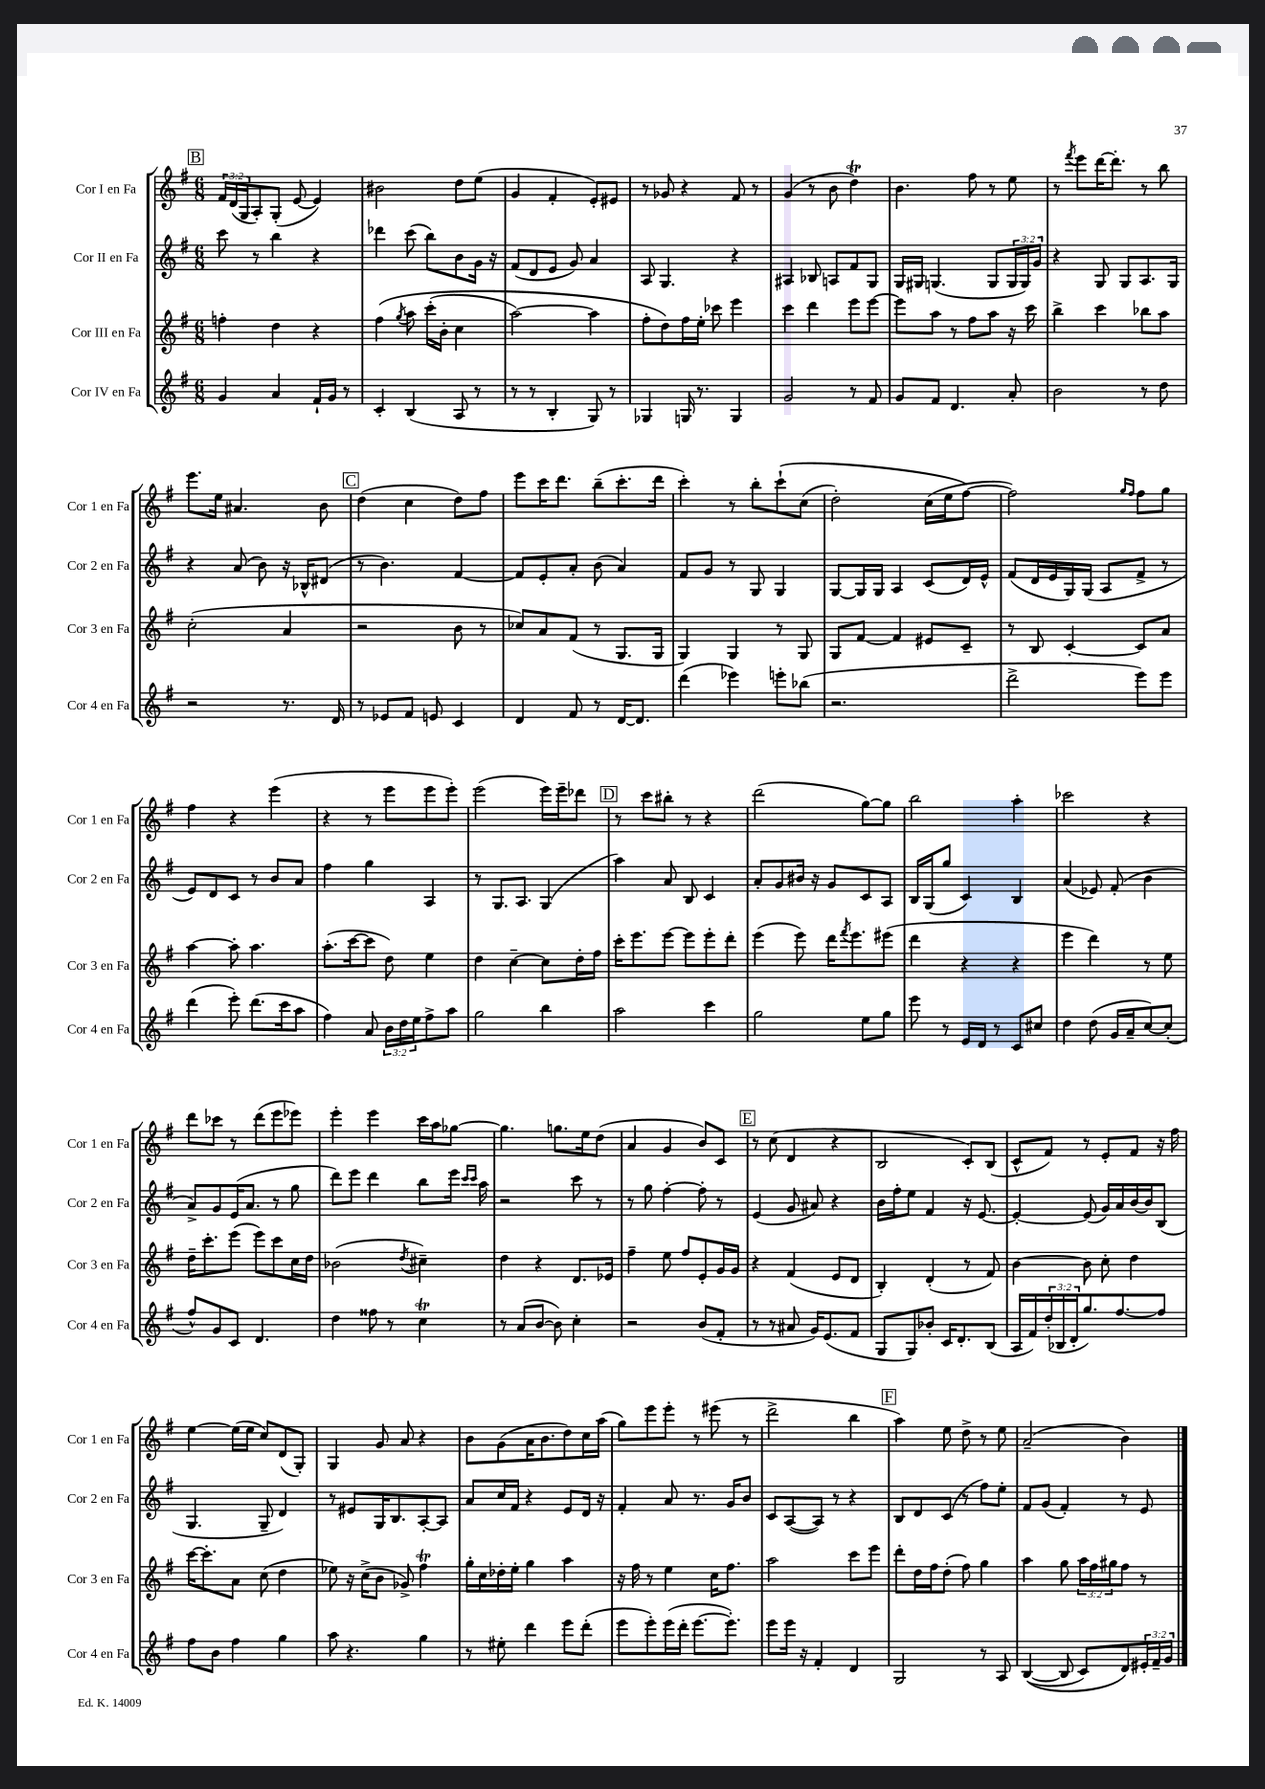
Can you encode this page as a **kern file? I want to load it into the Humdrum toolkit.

**kern	**kern	**kern	**kern
*part4	*part3	*part2	*part1
*staff4	*staff3	*staff2	*staff1
*I"Cor IV en Fa	*I"Cor III en Fa	*I"Cor II en Fa	*I"Cor I en Fa
*I'Cor 4 en Fa	*I'Cor 3 en Fa	*I'Cor 2 en Fa	*I'Cor 1 en Fa
*clefG2	*clefG2	*clefG2	*clefG2
*k[f#]	*k[f#]	*k[f#]	*k[f#]
*M6/8	*M6/8	*M6/8	*M6/8
!!LO:REH:place=s1:t=B
=48	=48	=48	=48
4g/	4ffn'\	8ccc\	24f#/LL
.	.	.	(24d/
.	.	.	24G/J
.	.	8r	8A'/)
4a/	4dd\	4bb\	(8G'/J
.	.	.	[8e/
16f#`/LL	4r	4r	4e/])
16g/JJ	.	.	.
8r	.	.	.
=49	=49	=49	=49
4c'/	(4ff#\	4ddd-X\	2b#X\
.	8qgg/	.	.
(4B/	8aa\	(8ccc\	.
.	(16ccc'\LL	8bb\L)	.
.	16b'\JJ	.	.
8A/	4cc\	8b\	8dd\L
8r	.	16g\Jk	(8ee\J
.	.	16r	.
=50	=50	=50	=50
8r	[2aa\)	(8f#/L	4g/
8r	.	8d/	.
4B'/	.	8e/J	4f#'/
.	.	8g/)	.
8G/)	4aa\]	4a/	8e'/L)
8r	.	.	8e#X/J
=51	=51	=51	=51
4G-X/	8ff#'\L	8A/	8r
.	8dd\)	4.G/	8g-X/
16Gn/	16ff#\L	.	4r
8.r	16ee'\JJ	.	.
.	8ccc-X\	.	.
4G/	4eee\	4r	8f#/
.	.	.	8r
=52	=52	=52	=52
2g/	4ccc\	4A#X/	(4g/
.	4ddd\	8B-X/	8r
.	.	8An/L	8b\
8r	8eee\L	8f#/	4ddT\)
8f#/	[8eee\J	8G/J	.
=53	=53	=53	=53
8g/L	8eee\L]	16G/LL	4.b\
.	.	16G#X/JJ	.
8f#/J	8aa\J	(4.Gn/	.
4.d/	8r	.	.
.	8ff#\L	.	8ff#\
.	8aa\J	8G/L	8r
8a'/	16r	24G/L	8ee\
.	.	24G/)	.
.	16ccc\	.	.
.	.	24g/JJ	.
=54	=54	=54	=54
2b\	4bb^\	4r	8r
.	.	.	8qfff#/
.	.	.	8eee\L
.	4ccc\	8G/	[16ddd\K
.	.	.	8.ddd'\J]
.	.	8G/L	.
8r	8bb-X\L	8.A/	8r
8dd\	8aa\J	.	8bb\
.	.	16G/Jk	.
!!LO:LB:g=z
=55	=55	=55	=55
2r	(2cc'\	4r	8.eee\L
.	.	.	16ee\Jk
.	.	(8a/	4.a#X/
.	.	8b\)	.
8.r	4a/	16r	.
.	.	16B-X^^/KL	.
.	.	(8d#X/J	8b\
16d/	.	.	.
!!LO:REH:place=s1:t=C
=56	=56	=56	=56
8r	2r	8r	(4dd\
8e-X/L	.	4.b\)	.
8f#/J	.	.	4cc\
8en/	.	.	.
4c/	8b\	[4f#/	8dd\L)
.	8r	.	8ff#\J
=57	=57	=57	=57
4d/	8cc-X/L)	8f#/L]	8eee\L
.	8a/	8e'/	16ccc\K
.	.	.	8.ddd\J
8f#/	(8f#/J	8a'/J	.
8r	8r	(8b\	(8bb~\L
[16d/KL	8.G/L	4a/)	8.ccc'\
8.d/J]	.	.	.
.	16G/Jk	.	16ddd\Jk
=58	=58	=58	=58
(4ddd\	4G/)	8f#/L	4ccc'\)
.	.	8g/J	.
4eee-X\)	4G/	8r	8r
.	.	8G/	8bb'\L
8eeen'\L	8r	4G/	(8ccc`\
(8bb-X\J	8G/	.	(8cc\J
=59	=59	=59	=59
2.r	8G/L	[8G/L	2dd'\)
.	[8f#/J	16G/L]	.
.	.	16G/JJ	.
.	4f#/]	4A/	.
.	8e#X/L	(8c/L	(16cc\LL
.	.	.	16ee\J
.	8c~/J	16d/L)	[8ff#\J)
.	.	16e^^/JJ	.
=60	=60	=60	=60
2ddd^\	8r	(8f#/L	2ff#\])
.	8B/	16d/L	.
.	.	16e/	.
.	[4c'/	16G/)	.
.	.	(16G/JJ	.
.	.	8A/L	.
.	.	.	16qqgg/LL
.	.	.	16qqff#/JJ
8eee\L)	8c/L]	8f#^/J	8ff#\L
8eee\J	8a/J	8r	8gg\J
!!LO:LB:g=z
=61	=61	=61	=61
(4ddd\	[4aa\	8e/L)	4ff#\
.	.	8d/	.
8eee'\)	8aa'\]	8c/J	4r
(8.ddd\L	4.aa\	8r	.
.	.	8b/L	(4eee\
16ccc\k	.	.	.
8aa\J	.	8a/J	.
=62	=62	=62	=62
4ff#\)	(8.aa'\L	4ff#\	4r
.	[16ccc\k	.	.
8a/	8ccc\J]	4gg\	8r
24b\LL	8dd\)	.	8eee\L
24dd\	.	.	.
24ee\J	.	.	.
8ff#^\	4ee\	4A/	8eee\
8aa\J	.	.	8eee'\J)
=63	=63	=63	=63
2gg\	4dd\	8r	(2eee\
.	.	8.G/L	.
.	[4cc~\	.	.
.	.	8.A/J	.
4bb\	8cc\L]	(4G/	16eee\LL)
.	.	.	16eee~\J
.	16dd'\L	.	8ddd-X\J
.	16ff#\JJ	.	.
!!LO:REH:place=s1:t=D
=64	=64	=64	=64
2aa\	16ccc'\KL	4aa\)	8r
.	8.eee\	.	.
.	.	.	8ccc\L
.	[8eee\J	8a/	8bb#X'\J
.	8eee\L]	8B/	8r
4ccc\	8eee'\	4c/	4r
.	8ddd'\J	.	.
=65	=65	=65	=65
2gg\	(4eee\	8a'/L	(2ddd\
.	.	8g/	.
.	8eee\)	16b#X/Jk	.
.	.	16r	.
.	16ddd\KL	8g/L	.
.	8qfff#/	.	.
.	8.eee\	.	.
8ee\L	.	8c/	[8gg\L)
8gg\J	(8eee#X\J	8A/J	8gg\J]
=66	=66	=66	=66
8eee\	4ddd\	16B/LL	2bb\
.	.	(16G/J	.
8r	.	8gg/J	.
16e/LL	4r	4c/)	.
16d/JJ	.	.	.
8r	.	.	.
8c/L	4r	4B/	4aa'\
8cc#X/J	.	.	.
=67	=67	=67	=67
4dd\	4eee\	(4a/	2ccc-X\
(8dd\	4ddd\)	8e-X/)	.
16g/LL	.	(8f#'/	.
16a~/J	.	.	.
[8cc/)	8r	4b\	4r
(8cc'/J]	8ee\	.	.
!!LO:LB:g=z
=68	=68	=68	=68
8ff#^^/L)	16dd~\KL	8a^/L)	8ddd\L
.	8.ccc'\	.	.
8g/	.	8g/	8ccc-X\J
8c/J	(8eee\J	(16e/K	8r
.	.	8.a/J	.
4.d/	8eee\L)	.	(8ddd\L
.	8ccc\	8r	8eee\
.	16cc\L	8gg\	8eee-X\J)
.	16dd\JJ	.	.
=69	=69	=69	=69
4dd\	(2b-X\	8ddd\L)	4eee'\
.	.	8eee\J	.
8ff##X\	.	4ddd\	4eee\
8r	.	.	.
.	8qdd/	.	.
4ccT\	4cc#X~\)	8bb\L	16ccc\LL
.	.	.	16aa\J
.	.	16eee\Jk	[8gg-X\J
.	.	16qqccc/LL	.
.	.	16qqccc/JJ	.
.	.	16aa\	.
=70	=70	=70	=70
8r	4dd\	2r	4.gg-\]
(8a/L	.	.	.
[8b/J	4r	.	.
8b\])	.	.	8.ggn\L
4cc'\	8.d/L	8ccc\	.
.	.	.	16ee\k
.	.	8r	(8dd\J
.	16e-X/Jk	.	.
=71	=71	=71	=71
2r	4ff#~\	8r	4a/
.	.	8gg\	.
.	8ee\	[4ff#'\	4g/
.	8ff#/L	.	.
(8b/L	8e'/	8ff#'\]	8b/L)
8f#'/J	16g/L	8r	8c/J
.	16g/JJ	.	.
!!LO:REH:place=s1:t=E
=72	=72	=72	=72
8r	4r	(4e/	8r
8r	.	.	(8cc\
8a#X/	(4f#/	8g/	4d/
16g/KL)	.	8a#X/)	.
(8.e/	.	.	.
.	8e/L	4r	4r
8f#/J	8d/J	.	.
=73	=73	=73	=73
8G/L	4B'/)	16b\LL	2B/
.	.	16ff#'\J	.
8G/)	.	8ee\J	.
8b-X'/J	(4d'/	4f#/	.
16c/KL	.	.	.
8.d'/	.	.	.
.	8r	16r	8c'/L)
.	.	[8.e/	.
(8B/J	8f#/)	.	(8B/J
=74	=74	=74	=74
16A/LL	[4b\	4e'/_	8c^^/L
16f#/)	.	.	.
(24dd'/	.	.	8f#/J)
24B-X/	.	.	.
24d'/J	.	.	.
8.gg/)	8b\]	(8e/]	8r
.	8cc'\	16g/LL)	8e'/L
[8.ff#/	.	16a/	.
.	4dd\	[16b/	8f#/J
.	.	16b/J]	.
8ff#/J]	.	(8B/J	16r
.	.	.	16ff#\
!!LO:LB:g=z
=75	=75	=75	=75
8ff#\L	[16ccc\KL	4.G/	[4ee\
.	8.ccc'\]	.	.
8b\J	.	.	.
4ff#\	8a\J	.	(16ee\LL]
.	.	.	16ee\JJ
.	(8cc\	8G~/	8cc/L)
4gg\	4dd\	4d/)	(8d/
.	.	.	8G'/J)
=76	=76	=76	=76
8aa\	8ee-X\)	8r	4G/
4.r	16r	8e#X/L	.
.	(16cc^\KL	.	.
.	8b\J	16G/K	8g/
.	.	8.B/	.
.	8g-X^/)	.	8a/
4gg\	4ff#t\	[8A'/	4r
.	.	8A/J]	.
=77	=77	=77	=77
8r	16gg'\LL	8a/L	8b\L
.	16cc\	.	.
8ee#X'\	16dd-X'\	16cc/L	(8g\
.	16ee'\JJ	16f#/JJ	.
4ddd\	4gg\	4r	16a\K
.	.	.	8.b\
8eee\L	4aa\	8e/L	8dd\)
(8ddd'\J	.	16d/Jk	16cc\L
.	.	16r	(16aa\JJ
=78	=78	=78	=78
8eee\L	16r	4f#'/	8gg\L)
.	16ff#\	.	.
8eee'\)	8r	.	8eee\
(16eee\L	4ee\	8a/	8eee'\J
16ddd'\JJ	.	.	.
[8.eee\L	.	8.r	8r
.	16cc\KL	.	(8eee#X\
8.eee'\J])	8.ff#\J	16g/KL	.
.	.	8b/J	8r
=79	=79	=79	=79
8eee\L	2aa\	8c/L	2ddd^\
16eee\Jk	.	([8A/	.
16r	.	.	.
4f#'/	.	8A/J])	.
.	.	8r	.
4d/	8ccc\L	4r	4bb\
.	8eee\J	.	.
!!LO:REH:place=s1:t=F
=80	=80	=80	=80
2G/	8ddd'\L	8B/L	4aa\)
.	16dd\L	8d/	.
.	16ff#\J	.	.
.	(8dd'\J	(8c/J	8ee\
.	8ff#\)	8r	8dd^\
8r	4gg\	8ff#\L)	8r
8A/	.	8ee'\J	8ee\
=81	=81	=81	=81
(([4B/	4aa\	8f#/L	(2a~/
.	.	(8g/J	.
8B/]	8gg\	4f#'/)	.
8c/L)	24aa\LL	.	.
.	24ff#\	.	.
.	24gg#X\J	.	.
8d/)	8ff#\J	8r	4b\)
24e#X'/L	8r	8e/	.
24f#~/	.	.	.
24g/JJ	.	.	.
==	==	==	==
*-	*-	*-	*-
